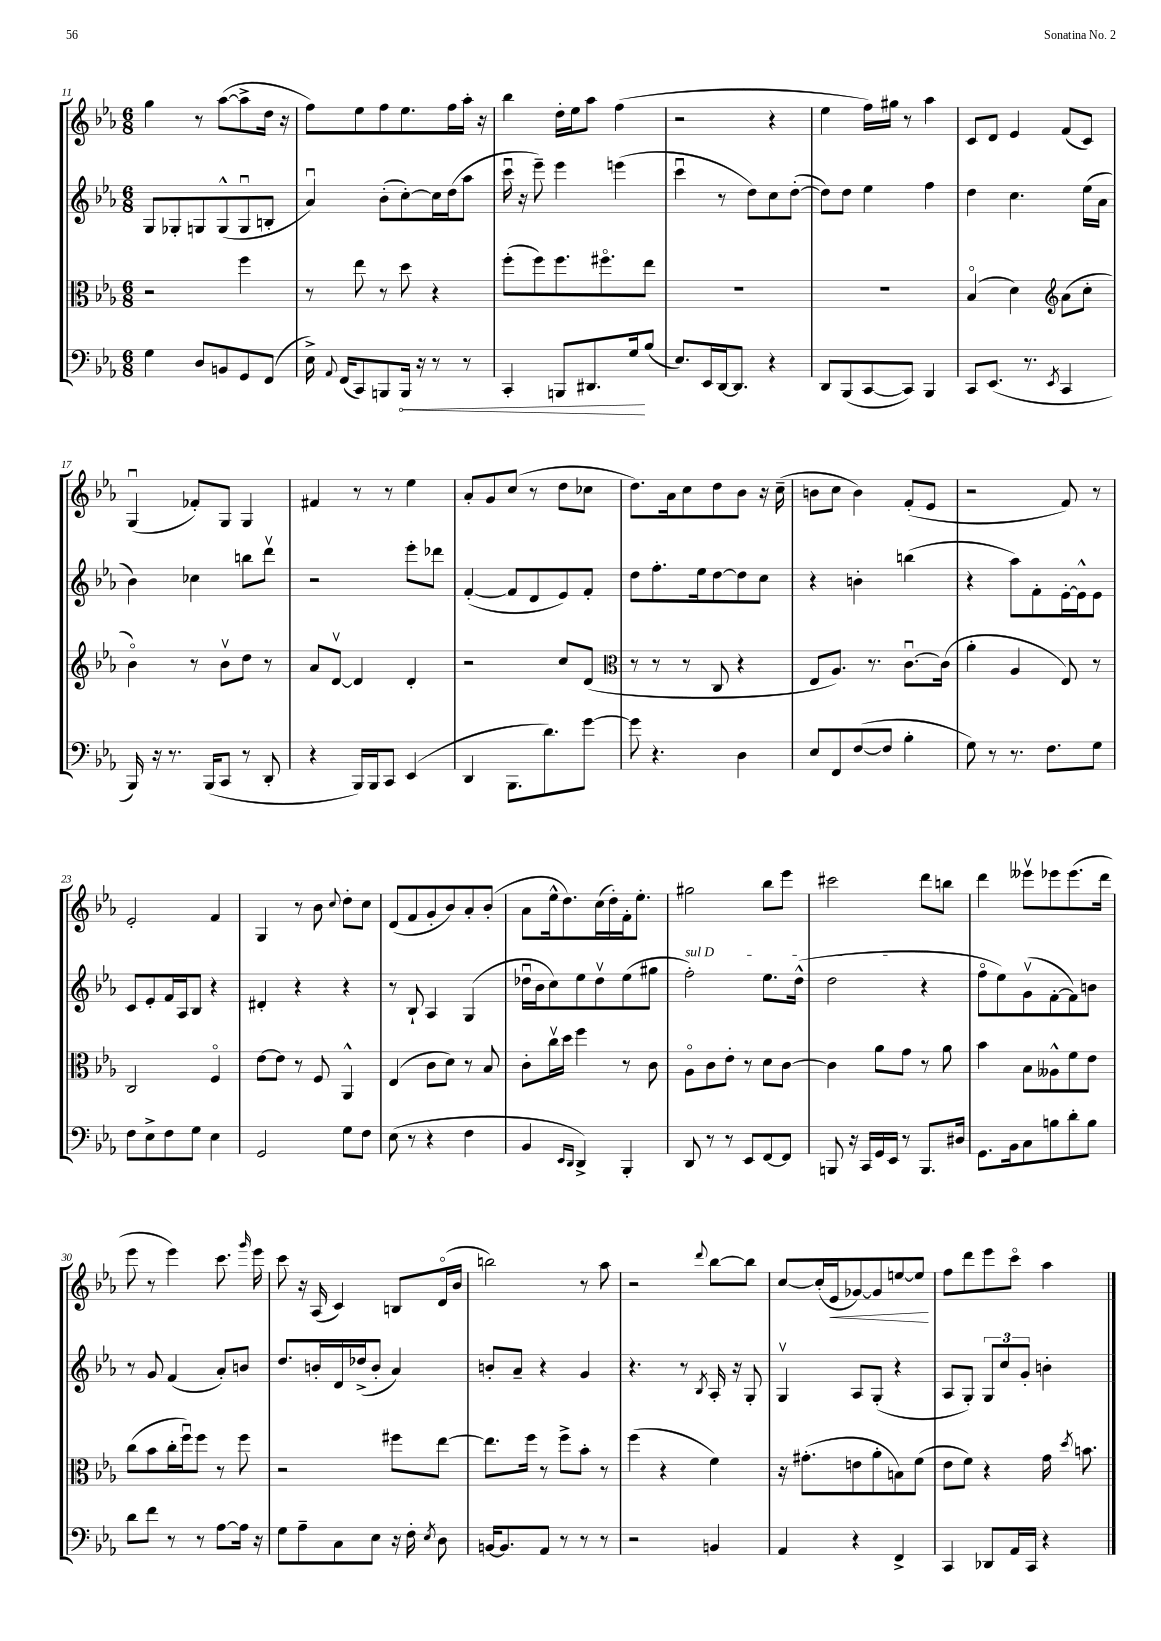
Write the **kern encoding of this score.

**kern	**kern	**kern	**kern
*staff4	*staff3	*staff2	*staff1
*clefF4	*clefC3	*clefG2	*clefG2
*k[b-e-a-]	*k[b-e-a-]	*k[b-e-a-]	*k[b-e-a-]
*M6/8	*M6/8	*M6/8	*M6/8
4G\	2r	8G/L	4gg\
.	.	8G-'/	.
8D/L	.	8G/	8r
8BB/	.	(8G^^/	([8aa-\L
8GG/	4ff\	8Gu/	8aa-^\]
(8FF/J	.	8B'/J	16dd\Jk
.	.	.	16r
=	=	=	=
16E-^\)	8r	4a-u/)	8ff\L)
8qqAA-/	.	.	.
(16FF/LK	.	.	.
8CC/)	8ee-\	.	8ee-\
8BBB/	8r	(8b-'\L	8ff\
16BBB/Jk	8dd\	[8cc'\)	8.ee-\
16r	.	.	.
8r	4r	16cc\]L	.
.	.	(16dd\J	16ff\L
8r	.	8aa-\J	16aa-'\JJ
.	.	.	16r
=	=	=	=
4CC'/	(8ff'\L	16cccu\	4bb-\
.	.	16r	.
.	8ff\)	8eee-~\)	.
8BBB/L	8.ff\	4eee-\	16dd'\LL
.	.	.	16ee-\J
8.DD#/	.	.	8aa-\J
.	8.ff#o\	.	.
.	.	(4eee\	(4ff\
16G/k	.	.	.
(8B-/J	8ee-\J	.	.
=	=	=	=
8.E-/L)	2.r	4cccu\	2r
16EE-/L	.	.	.
[16DD/J	.	8r	.
8.DD/]J	.	.	.
.	.	8dd\L)	.
4r	.	8cc\	4r
.	.	([8dd'\J	.
=	=	=	=
8DD/L	2.r	8dd\]L)	4ee-\
(8BBB-/	.	8dd\J	.
[8CC/	.	4ee-\	16ff\LL)
.	.	.	16gg#\JJ
8CC/]J)	.	.	8r
4BBB-/	.	4ff\	4aa-\
=	=	=	=
8CC/L	(4B-o/	4dd\	8c/L
(8.EE-/J	.	.	8d/J
.	4d\)	4.cc\	4e-/
8.r	.	.	.
*	*clefG2	*	*
8qEE-/	.	.	.
4CC/	(8a-\L	.	(8f/L
.	8cc'\J	(16ee-\LL	8c/J)
.	.	16a-\JJ	.
=	=	=	=
16BBB-/)	4b-o\)	4b-\)	(4Gu/
16r	.	.	.
8.r	.	.	.
.	8r	4cc-\	8f-'/L)
(16BBB-/LK	.	.	.
8CC/J	8b-v\L	.	8G/J
8r	8dd\J	8bb\L	4G/
8DD'/	8r	8dddv\J	.
=	=	=	=
4r	8a-/L	2r	4f#/
.	[8dv/J	.	.
16BBB-/LL)	4d/]	.	8r
16BBB-/J	.	.	.
8CC/J	.	.	8r
(4EE-/	4d'/	8eee-'\L	4ee-\
.	.	8ddd-\J	.
=	=	=	=
4DD/	2r	([4f'/	8a-'/L
.	.	.	8g/
8.BBB-\L	.	8f/]L	(8cc/J
.	.	8d/	8r
8.d\)	.	.	.
.	8cc/L	8e-/)	8dd\L
[8g\J	(8d/J	8f'/J	8cc-\J
=	=	=	=
*	*clefC3	*	*
8g\]	8r	8dd\L	8.dd\L)
4.r	8r	8.ff'\	.
.	.	.	16a-\k
.	8r	.	8cc\
.	.	16ee-\k	.
.	8C/	[8dd\	8dd\
4D\	4r	8dd\]	8b-\J
.	.	8cc\J	16r
.	.	.	(16cc~\
=	=	=	=
8E-/L	8E-/L	4r	8b\L
8FF/	8.A-/J)	.	8cc\J
([8F/	.	4b'\	4b\)
.	8.r	.	.
8F/]J	.	.	.
4B-'\	[8.cu\L	(4bb\	(8f'/L
.	.	.	8e-/J
.	(16c\]Jk	.	.
=	=	=	=
8G\)	4a-'\	4r	2r
8r	.	.	.
8.r	4A-/	8aa-\L)	.
.	.	8f'\	.
8.F\L	.	.	.
.	8E-/)	[16e-'\L	8f/)
.	.	16e-^^\]J	.
8G\J	8r	8e-\J	8r
=	=	=	=
8F\L	2C/	8c/L	2e-'/
8E-^\	.	8e-'/	.
8F\	.	16f/L	.
.	.	16A-/J	.
8G\J	.	8B-/J	.
4E-\	4Fo/	4r	4f/
=	=	=	=
2GG/	[8e-\L	4d#'/	4G/
.	8e-\]J	.	.
.	8r	4r	8r
.	8F/	.	8b-\
.	.	.	8qqcc/
8G\L	4AA-^^/	4r	8dd'\L
8F\J	.	.	8cc\J
=	=	=	=
(8E-\	(4E-/	8r	(8d/L
8r	.	8B-`/	8f/
4r	8c\L	4A-/	8g'/
.	8d\J)	.	8b-/)
4F\	8r	(4G/	8a-'/
.	8B-/	.	(8b-'/J
=	=	=	=
4BB-/	8c'\L	16dd-u\LL	8a-\L
.	.	16b-\J	.
.	16ccv\L	8cc\)	16ee-^^\k
.	16dd\JJ	.	8.dd\)
16qqEE-/LL	.	.	.
16qqDD/JJ	.	.	.
4DD^/)	4ff\	8ee-\	.
.	.	8dd-v\	(16cc\L
.	.	.	16dd'\)
4BBB-'/	8r	(8ee-\	16f'\J
.	.	.	8.ee-'\J
.	8c\	8gg#\J	.
=	=	=	=
8DD/	8A-o\L	2ff'\)	2gg#\
8r	8c\	.	.
8r	8e-'\J	.	.
8EE-/L	8r	.	.
[8FF/	8d\L	8.ee-\L	8bb-\L
8FF/]J	[8c\J	.	8eee-\J
.	.	(16dd^^\Jk	.
=	=	=	=
8BBB/	4c\]	2dd\	2ccc#\
16r	.	.	.
16CC/LL	.	.	.
16GG/	8a-\L	.	.
16EE-/JJ	.	.	.
8r	8g\J	.	.
8.BBB/L	8r	4r	8ddd\L
.	8a-\	.	8bb\J
16D#/Jk	.	.	.
=	=	=	=
8.GG\L	4b-\	8ffo\L	4ddd\
.	.	8ee-\)	.
16BB-\k	.	.	.
8C\	8B-\L	(8gv\	8eee--v\L
8B\	8A--^^\	[8f'\	8eee-\
8d'\	8f\	8f\])	(8.eee-\
8B\J	8e-\J	8b\J	.
.	.	.	16ddd\Jk
=	=	=	=
8d\L	(8cc\L	8r	8eee-\
8f\J	8b-\	8g/	8r
8r	16cc'\L	(4f/	4eee-\)
.	16ffu\J)	.	.
8r	8ff\J	.	.
[8A-\L	8r	8a-'/L)	8.ccc\
16A-\]Jk	8ff\	8b/J	.
.	.	.	16qqggg/
16r	.	.	16eee-\
=	=	=	=
8G\L	2r	8.dd/L	8ccc\
8A-~\	.	.	16r
.	.	16b'/L	(16A-/
8C\	.	16d/	4c/)
.	.	(16dd-^/J	.
8E-\J	.	8b'/J	.
16r	8ff#\L	4a-/)	8B/L
16F'\	.	.	.
8qE-/	.	.	.
8D\	[8ee-\J	.	(16do/L
.	.	.	16b-/JJ
=	=	=	=
[16BB/LK	8.ee-\]L	8b'/L	2bb\)
8.BB/]	.	.	.
.	.	8a-~/J	.
.	16ff\Jk	.	.
8AA-/J	8r	4r	.
8r	8ff^\L	.	.
8r	8b-'\J	4g/	8r
8r	8r	.	8aa-\
=	=	=	=
2r	(4ff\	4.r	2r
.	4r	.	.
.	.	8r	.
.	.	8qB-/	8qqddd/
4BB/	4f\)	16A-'/	[8bb-\L
.	.	16r	.
.	.	8G'/	8bb-\]J
=	=	=	=
4AA-/	16r	4Gv/	[8cc/L
.	(8.g#'\L	.	.
.	.	.	(16cc'/]L
.	.	.	16e-/J
4r	8e\	8A-/L	[8g-/)
.	8a-'\	(8G'/J	8g-/]
4FF^/	8B\)	4r	[8ee/
.	(8f\J	.	8ee/]J
=	=	=	=
4CC/	8e-\L	8A-/L	8ff\L
.	8f\J)	8G'/J)	8ddd\
8DD-/L	4r	12G/L	8eee-\
.	.	12cc/	.
16AA-/L	.	.	8ccco\J
.	.	12g'/J	.
16CC/JJ	.	.	.
4r	16g\	4b'\	4aa-\
.	8qdd/	.	.
.	8.b\	.	.
==	==	==	==
*-	*-	*-	*-
